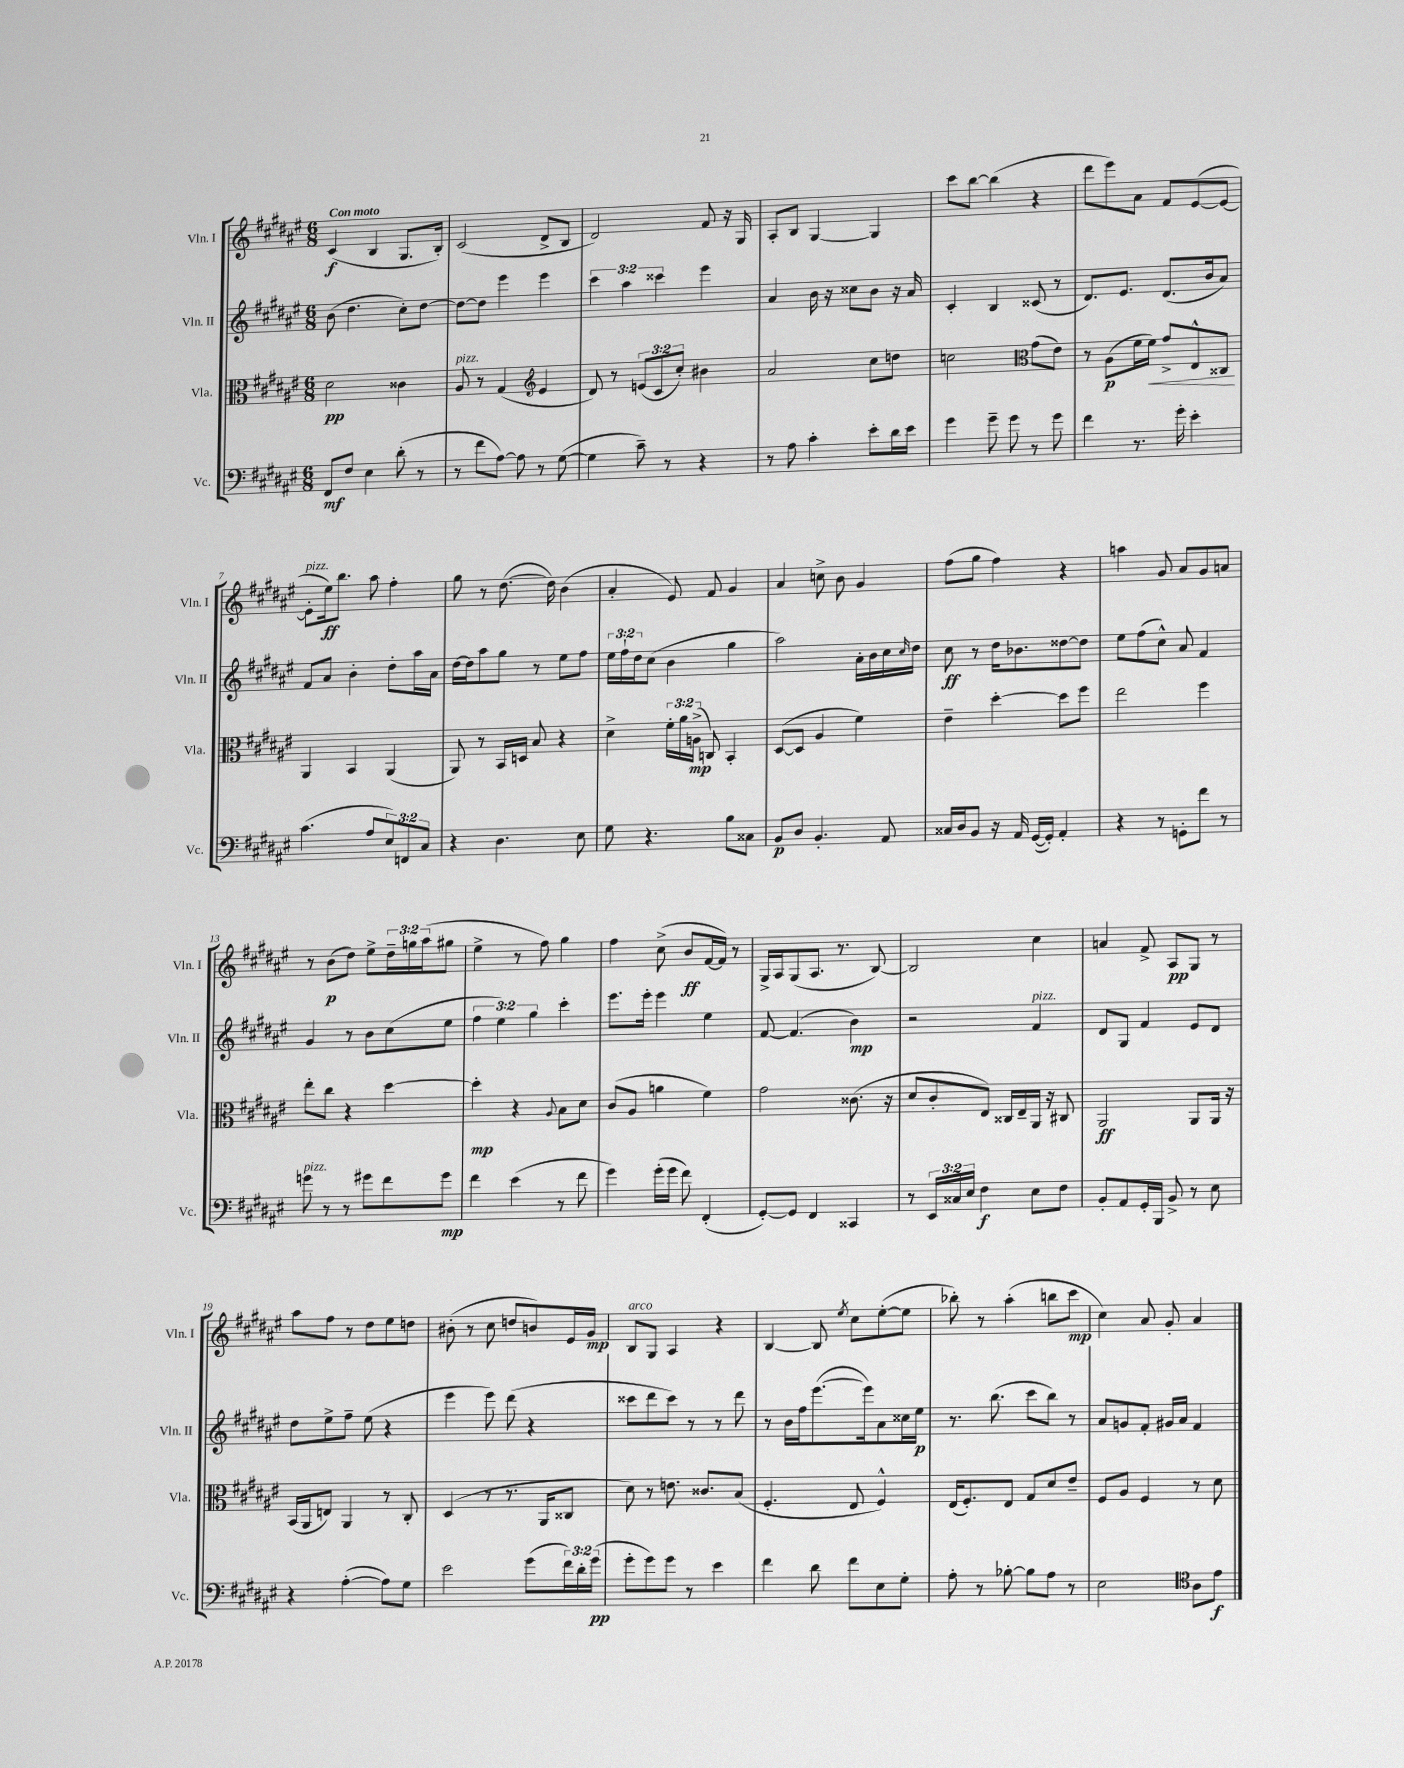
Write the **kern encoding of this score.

**kern	**kern	**kern	**kern
*staff4	*staff3	*staff2	*staff1
*clefF4	*clefC3	*clefG2	*clefG2
*k[f#c#g#d#a#e#]	*k[f#c#g#d#a#e#]	*k[f#c#g#d#a#e#]	*k[f#c#g#d#a#e#]
*M6/8	*M6/8	*M6/8	*M6/8
8FF#	2d#	(8b	(4c#
8F#	.	4.dd#	.
4E#	.	.	4B
(8d#'	4c##	8cc#')	8.G#
8r	.	[8dd#	.
.	.	.	16B')
=	=	=	=
8r	8A#	8dd#_	(2c#
8f#	8r	8dd#]	.
[8A#)	(4G#	4eee#	.
8A#]	.	.	.
*	*clefG2	*	*
8r	4e#	4eee#	8d#^
([8G#	.	.	8B
=	=	=	=
4G#]	8d#)	6ccc#	2d#)
.	8r	.	.
.	.	6aa#	.
8c#~)	(12e	.	.
.	12c#	6ccc##	.
8r	.	.	.
.	12cc#')	.	.
4r	4b#	4eee#	8f#
.	.	.	16r
.	.	.	16G#
=	=	=	=
8r	2a#	4a#	8A#'
8A#	.	.	8B
4c#'	.	16b	[4G#
.	.	16r	.
.	.	8cc##	.
8e#'	8cc#	8b	4G#]
16d#	8dd	16r	.
16e#	.	16a#	.
=	=	=	=
4g#	2cc	4c#'	8ccc#
.	.	.	[8bb
8g#~	.	4B	(4bb]
8g#	.	.	.
*	*clefC3	*	*
8r	(8g#	(8c##	4r
8g#	8e#)	8r	.
=	=	=	=
4f#	8r	8.d#)	8ddd#
.	(8A#	.	8eee#)
.	.	8.e#	.
8.r	16f#	.	8a#
.	16f#)	.	.
.	8g#^	(8.d#	8f#
16g#'	.	.	.
4e#'	8E#^^	.	([8e#
.	.	16b	.
.	8C##	8a#)	8e#_
=	=	=	=
(4.c#	4AA#	8f#	8e#']
.	.	8a#	16ee#)
.	.	.	8.bb
.	4BB	4b'	.
8A#	.	.	8aa#
12E#)	(4AA#	8dd#'	4ff#'
12FF	.	.	.
.	.	16aa#	.
12C#	.	.	.
.	.	16a#	.
=	=	=	=
4r	8AA#)	[16dd#	8gg#
.	.	16dd#]	.
.	8r	8aa#	8r
4.D#	16BB	8gg#	([8.dd#
.	16D	.	.
.	8B	8r	.
.	.	.	16dd#])
.	4r	8ee#	(4b
8E#	.	8ff#	.
=	=	=	=
8G#	4d#^	24ee#	4a#'
.	.	24ff#`	.
.	.	24dd#	.
4.r	.	(8cc#	.
.	24f#'	4b	8e#)
.	24a#	.	.
.	(24A^	.	.
.	8C)	.	8f#
8B	4BB'	4gg#	4g#
8C##	.	.	.
=	=	=	=
8BB	([8D#	2aa#)	4a#
8D#	8D#]	.	.
4.BB'	4A#	.	8cc^
.	.	.	8b
.	4f#)	16a#'	4g#
.	.	16b	.
8AA#	.	16cc#	.
.	.	16qqcc#	.
.	.	16dd#	.
=	=	=	=
16C##	4e#~	8cc#	(8ff#
16D#	.	.	.
8BB	.	8r	8gg#
16r	[4dd#'	16dd#	4ff#)
16AA#	.	8.b-	.
([16GG#	.	.	.
16GG#'])	.	.	.
4AA#'	8dd#]	[8dd##	4r
.	8ff#	8dd##]	.
=	=	=	=
4r	2ee#	8ee#	4aa
.	.	(8ff#	.
8r	.	8cc#^^)	8g#
8GG'	.	8a#	8a#
8f#	4ff#	4f#	8g#
8r	.	.	8a
=	=	=	=
8g	8ee#'	4g#	8r
8r	8cc#	.	(8b
8r	4r	8r	8dd#)
8g#	.	8b	8ee#^
8f#	[4dd#	(8cc#	24dd#~
.	.	.	24gg
.	.	.	(24aa#
8g#	.	8ee#	8gg#
=	=	=	=
4f#	4dd#']	6ff#	4ee#^
.	.	6ee#)	.
(4e#	4r	.	8r
.	.	6gg#	.
.	.	.	8ff#)
.	8qqA#	.	.
8r	8B	4ccc#'	4gg#
8f#	8d#	.	.
=	=	=	=
4g#)	(8c#	8.eee#	4ff#
.	8A#	.	.
.	.	16eee#'	.
(16g#'	4a	4eee#	(8cc#^
16g#	.	.	.
8f#)	.	.	8b
(4FF#'	4f#)	4ee#	[16f#
.	.	.	16f#])
.	.	.	8r
=	=	=	=
[8GG#')	2g#	[8f#	16G#^
.	.	.	16A#
8GG#]	.	(4.f#]	(8G#
4FF#	.	.	8.A#
.	.	.	8.r
4CC##	(8.c##	4b)	.
.	.	.	[8B)
.	16r	.	.
=	=	=	=
8r	8d#	2r	2B]
24EE#	8c#'	.	.
24C##	.	.	.
24E#	.	.	.
4F#	8E#)	.	.
.	16C##	.	.
.	16E#~	.	.
8E#	16AA#	4f#	4cc#
.	16r	.	.
8F#	8C#	.	.
=	=	=	=
8BB'	2AA#	8d#	4a
8AA#	.	8G#	.
16GG#'	.	4f#	8f#^
16BBB	.	.	.
8BB^	.	.	8A#
8r	8AA#	8e#	8G#
8E#	16AA#	8d#	8r
.	16r	.	.
=	=	=	=
4r	(16BB	8dd#	8aa#
.	16AA#	.	.
.	8E)	8ee#^	8ff#
([4A#'	4AA#	8ff#~	8r
.	.	(8ee#	8dd#
8A#])	8r	4r	8ee#
8G#	8C#'	.	8dd
=	=	=	=
2e#	(4D#	4eee#	(8b#'
.	.	.	8r
.	8r	8eee#)	8cc#
.	8.r	(8ddd#	8dd
(8g#	.	4r	8b)
.	16AA#	.	.
24f#)	8C##	.	16e#
24d#'	.	.	.
.	.	.	16g#
(24g#	.	.	.
=	=	=	=
8g#'	8d#)	8ccc##	8B
8g#)	8r	8ddd#	8G#
8g#	8.e	8ccc##)	4A#
8r	.	8r	.
.	8.c##	.	.
4e#	.	8r	4r
.	(8B	8ddd#	.
=	=	=	=
4f#	4.F#'	8r	[4B
.	.	16b	.
.	.	16ff#	.
8d#	.	([8.eee#	8B]
.	.	.	8qee#
8f#	8E#	.	8cc#
.	.	16eee#])	.
8E#	4F#^^)	8a#	([8ee#'
8G#'	.	16cc##	8ee#]
.	.	16ee#	.
=	=	=	=
8A#'	(16E#	8.r	8bb-')
.	8.F#')	.	.
8r	.	.	8r
.	.	(8.bb	.
[8B-'	8E#	.	(4aa#'
8B-]	8G#	8ccc#	.
8A#	8d#	8bb)	8bb
8r	8e#~	8r	8ccc#
=	=	=	=
2E#	8F#	8a#	4cc#)
.	8A#	8g	.
.	4F#	8f#'	8a#
.	.	16g#	8g#'
.	.	16a#	.
*clefC4	*	*	*
8A#	8r	4f#	4a#
8e#	8d#	.	.
==	==	==	==
*-	*-	*-	*-
